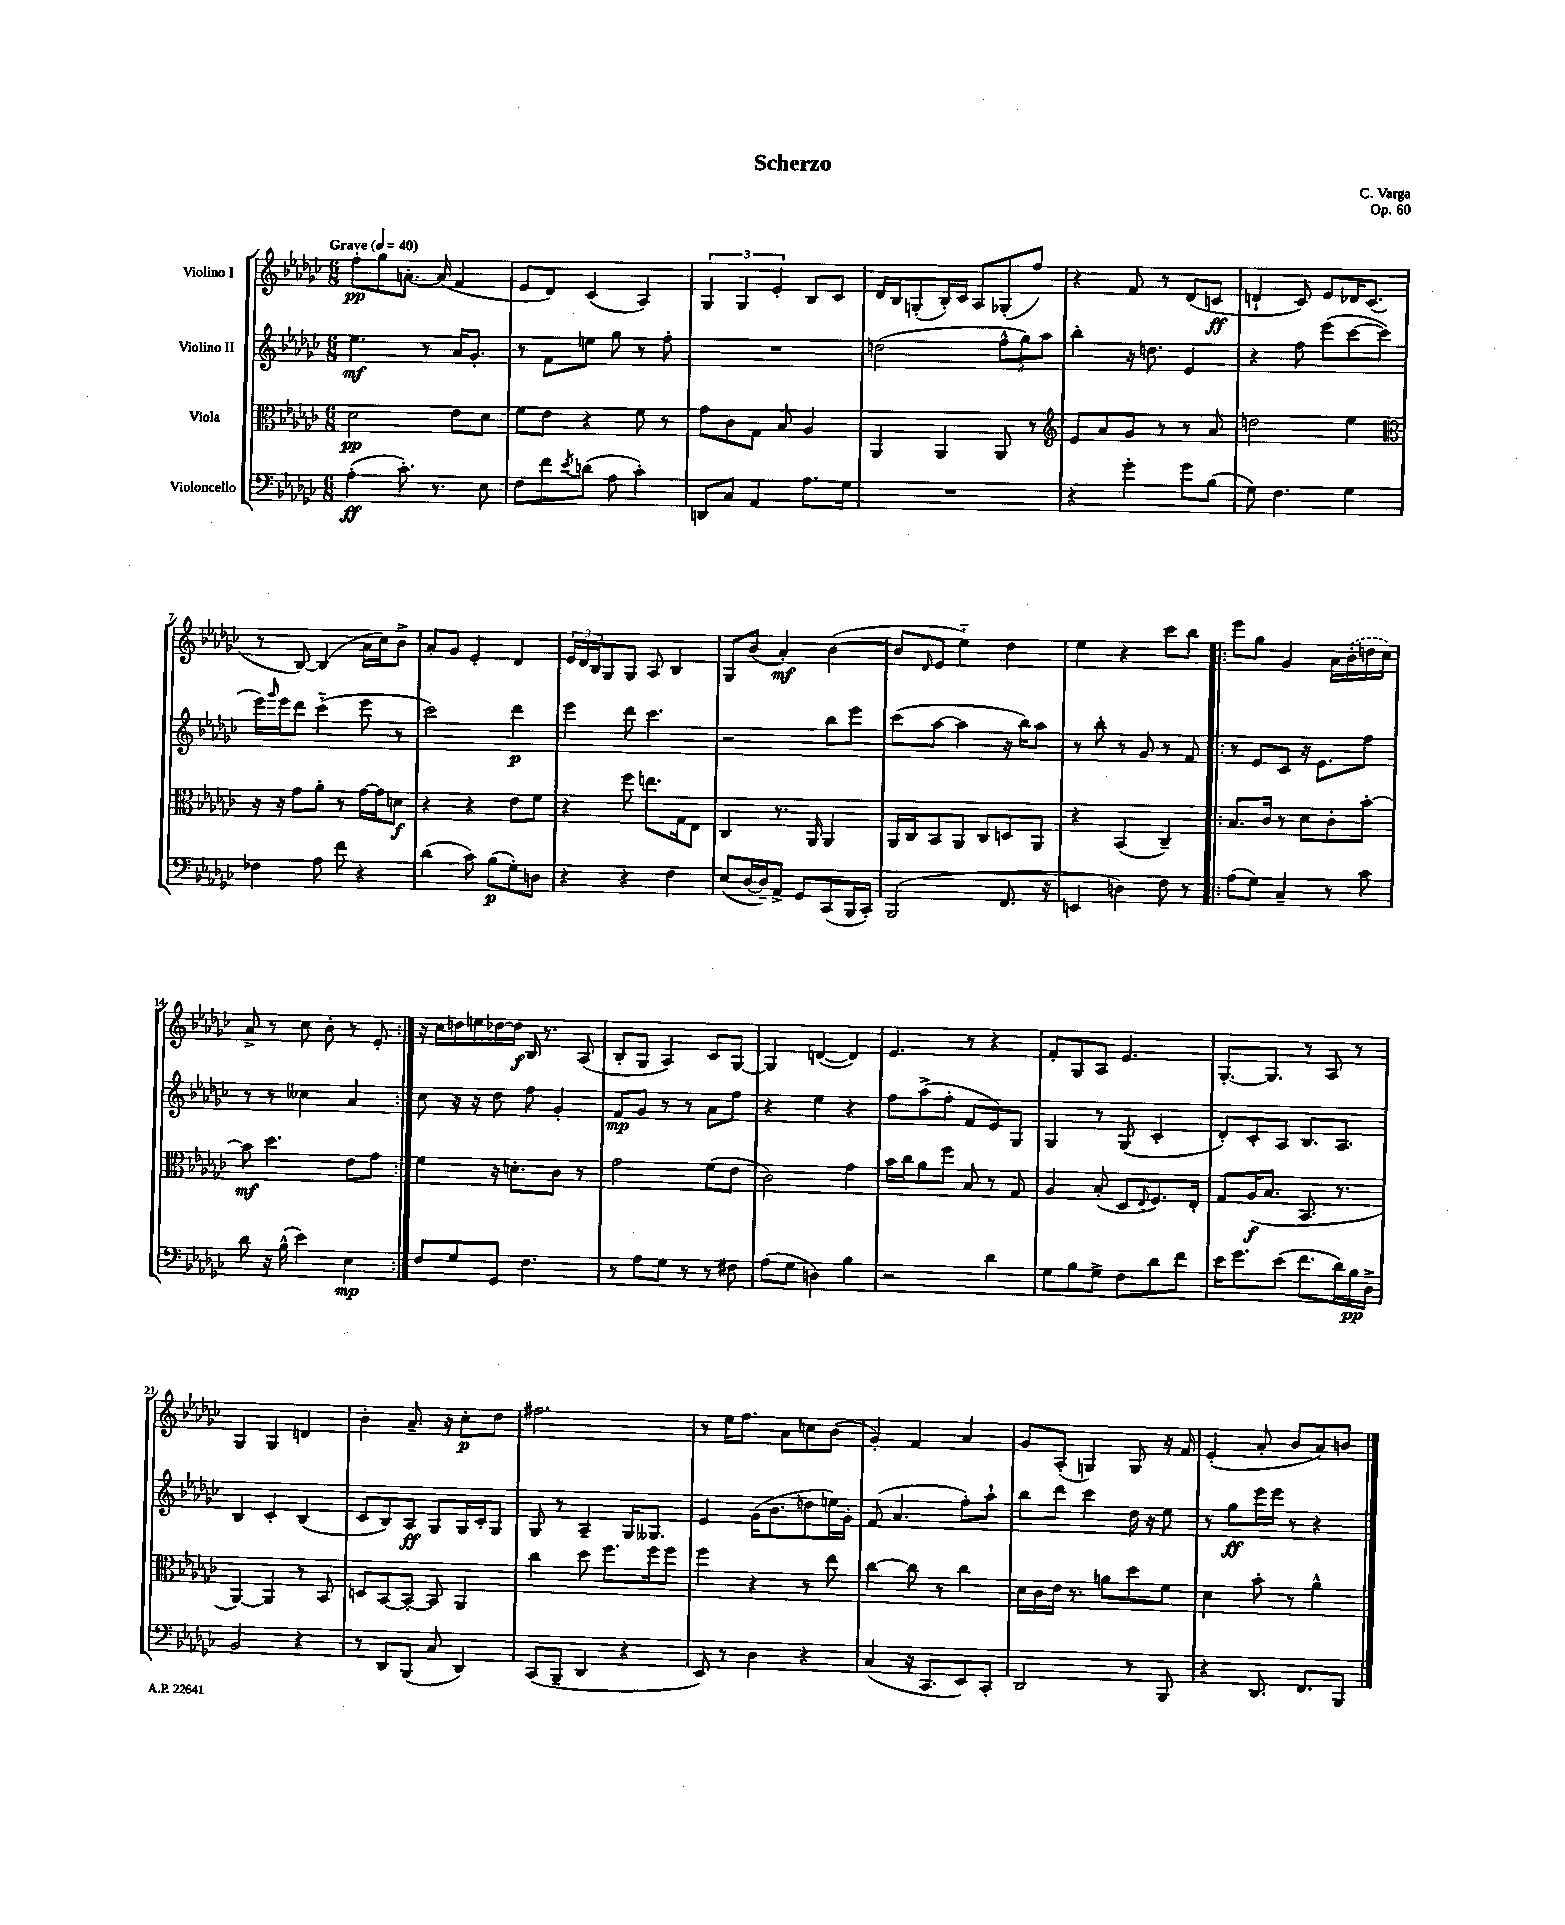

**kern	**dynam	**kern	**dynam	**kern	**dynam	**kern	**dynam
*part4	*part4	*part3	*part3	*part2	*part2	*part1	*part1
*staff4	*staff4	*staff3	*staff3	*staff2	*staff2	*staff1	*staff1
*I"Violoncello	*	*I"Viola	*	*I"Violino II	*	*I"Violino I	*
*clefF4	*	*clefC3	*	*clefG2	*	*clefG2	*
*k[b-e-a-d-g-c-]	*	*k[b-e-a-d-g-c-]	*	*k[b-e-a-d-g-c-]	*	*k[b-e-a-d-g-c-]	*
*M6/8	*	*M6/8	*	*M6/8	*	*M6/8	*
*MM40	*	*MM40	*	*MM40	*	*MM40	*
=1	=1	=1	=1	=1	=1	=1	=1
!	!	!	!	!	!	!LO:TX:a:B:t=Grave	!
(4A-'\	ff	2d-\	pp	4.ee-\	mf	8ff'\L	pp
.	.	.	.	.	.	8gg-\	.
8.c-'\)	.	.	.	.	.	[8.an'\J	.
.	.	.	.	8r	.	.	.
8.r	.	.	.	.	.	(16a/]	.
.	.	8e-\L	.	16a-/KL	.	4f/	.
.	.	.	.	8.g-'/J	.	.	.
8E-\	.	8d-\J	.	.	.	.	.
=2	=2	=2	=2	=2	=2	=2	=2
8F\L	.	8f\L	.	8r	.	8e-/L	.
8f\	.	8e-\J	.	8f\L	.	8d-/J)	.
8qe-/	.	.	.	.	.	.	.
(8dn\J	.	4r	.	8een\J	.	(4c-/	.
8A-\	.	.	.	8gg-\	.	.	.
4c-'\)	.	8f\	.	8r	.	4A-/)	.
.	.	8r	.	8ff'\	.	.	.
=3	=3	=3	=3	=3	=3	=3	=3
8DDn/L	.	8g-\L	.	2.r	.	6G-/	.
8C-/J	.	8c-\	.	.	.	.	.
.	.	.	.	.	.	6G-/	.
4AA-/	.	8G-\J	.	.	.	.	.
.	.	.	.	.	.	6e-'/	.
.	.	8B-/	.	.	.	.	.
8.A-\L	.	4A-/	.	.	.	8B-/L	.
.	.	.	.	.	.	8c-/J	.
16G-\Jk	.	.	.	.	.	.	.
=4	=4	=4	=4	=4	=4	=4	=4
2.r	.	4AA-/	.	(2ddn\	.	16d-/LL	.
.	.	.	.	.	.	16B-/J	.
.	.	.	.	.	.	(8Gn'/	.
.	.	4AA-/	.	.	.	16B-'/L)	.
.	.	.	.	.	.	16c-/JJ	.
.	.	.	.	.	.	8A-/L	.
.	.	8AA-/	.	12ff^^\L	.	(8G-X'/	.
.	.	.	.	12gg-\)	.	.	.
.	.	8r	.	.	.	8ff/J)	.
.	.	.	.	12aa-\J	.	.	.
=5	=5	=5	=5	=5	=5	=5	=5
*	*	*clefG2	*	*	*	*	*
4r	.	8e-/L	.	4bb-'\	.	4r	.
.	.	8a-/	.	.	.	.	.
4g-'\	.	8g-/J	.	16r	.	8f/	.
.	.	.	.	8.ddn\	.	.	.
.	.	8r	.	.	.	8r	.
8g-\L	.	8r	.	4e-/	.	(8d-/L	.
(8B-\J	.	8a-/	.	.	.	8cn/J	ff
=6	=6	=6	=6	=6	=6	=6	=6
8G-\)	.	2ddn\	.	4r	.	4dn`/	.
4.F\	.	.	.	.	.	.	.
.	.	.	.	8ff\	.	8c-/)	.
.	.	.	.	(8eee-\L	.	8e-/L	.
4G-\	.	4ee-\	.	[8ccc-\	.	16d-X/K	.
.	.	.	.	.	.	(8.c-/J	.
.	.	.	.	8ccc-\J]	.	.	.
!!LO:LB:g=z
=7	=7	=7	=7	=7	=7	=7	=7
*	*	*clefC3	*	*	*	*	*
4F-X\	.	16r	.	16eee-\LL)	.	8r	.
.	.	.	.	16qqggg-/	.	.	.
.	.	16r	.	16eee-\J	.	.	.
.	.	8g-\L	.	8ddd-\J	.	[8B-/)	.
8A-\	.	8a-'\J	.	(4ccc-\	.	(4B-/]	.
8f\	.	8r	.	.	.	.	.
4r	.	[16g-\LL	.	8eee-\	.	16a-\LL	.
.	.	16g-\J]	.	.	.	16cc-\J)	.
.	.	8dn\J	f	8r	.	8b-^\J	.
=8	=8	=8	=8	=8	=8	=8	=8
(4d-\	.	4r	.	2ccc-\)	.	8a-'/L	.
.	.	.	.	.	.	8g-/J	.
8c-\)	.	4r	.	.	.	4e-'/	.
(8B-\L	p	.	.	.	.	.	.
8G-'\)	.	8e-\L	.	4ddd-\	p	4d-/	.
8Dn\J	.	8f\J	.	.	.	.	.
=9	=9	=9	=9	=9	=9	=9	=9
4r	.	4r	.	4eee-\	.	24e-/LL	.
.	.	.	.	.	.	24d-/	.
.	.	.	.	.	.	24B-/J	.
.	.	.	.	.	.	8G-/	.
4r	.	8ff\	.	8ddd-\	.	8G-/J	.
.	.	8.een\L	.	4.ccc-\	.	8A-/	.
4F\	.	.	.	.	.	4B-/	.
.	.	16G-\k	.	.	.	.	.
.	.	8E-\J	.	.	.	.	.
=10	=10	=10	=10	=10	=10	=10	=10
(8E-/L	.	4C-/	.	2r	.	8G-/L	.
[16D-/L	.	.	.	.	.	(8b-/J	.
16D-~/J])	.	.	.	.	.	.	.
8AA-^/J	.	8.r	.	.	.	4a-'/)	mf
8GG-/L	.	.	.	.	.	.	.
.	.	16AA-/	.	.	.	.	.
(8CC-/	.	4AA-/	.	8bb-\L	.	([4b-\	.
16BBB-/L	.	.	.	8eee-\J	.	.	.
16CC-'/JJ)	.	.	.	.	.	.	.
=11	=11	=11	=11	=11	=11	=11	=11
(2BBB-/	.	16AA-/LL	.	(8ccc-\L	.	8b-/L]	.
.	.	16C-/J	.	.	.	.	.
.	.	.	.	.	.	16qqd-/	.
.	.	8BB-/	.	[8aa-\J	.	8e-/J	.
.	.	8AA-/J	.	4aa-\]	.	4ee-\)	.
.	.	8C-/L	.	.	.	.	.
8.FF/	.	8Dn/	.	16r	.	4dd-\	.
.	.	.	.	16bb-\KL)	.	.	.
.	.	8AA-/J	.	8aa-\J	.	.	.
16r	.	.	.	.	.	.	.
=12	=12	=12	=12	=12	=12	=12	=12
4EEn/	.	4r	.	8r	.	4ee-\	.
.	.	.	.	8bb-'\	.	.	.
4Dn\)	.	(4BB-/	.	8r	.	4r	.
.	.	.	.	8g-/	.	.	.
8F\	.	4C-~/)	.	8r	.	8ccc-\L	.
8r	.	.	.	8f/	.	8bb-\J	.
=13!|:	=13!|:	=13!|:	=13!|:	=13!|:	=13!|:	=13!|:	=13!|:
(8A-\L	.	8.B-/L	.	8r	.	8eee-\L	.
8G-\J)	.	.	.	8e-/L	.	8gg-\J	.
.	.	16c-/Jk	.	.	.	.	.
4C-~/	.	8r	.	8c-/J	.	4g-/	.
.	.	8d-\L	.	16r	.	.	.
.	.	.	.	8.e-\L	.	.	.
8r	.	8c-'\	.	.	.	16a-\LL	.
.	.	.	.	.	.	(16b-'\	.
8c-\	.	[8b-'\J	.	8ff\J	.	16ddn\	.
.	.	.	.	.	.	16cc-\JJ)	.
!!LO:LB:g=z
=14	=14	=14	=14	=14	=14	=14	=14
8d-\	.	8b-\]	mf	8r	.	8a-^/	.
16r	.	4.dd-\	.	8r	.	8r	.
(16B-^^\	.	.	.	.	.	.	.
4e-\)	.	.	.	4cc--X\	.	8cc-\	.
.	.	.	.	.	.	8b-'\	.
4E-\	mp	8e-\L	.	4a-/	.	8r	.
.	.	8g-\J	.	.	.	8e-'/	.
=15:|!	=15:|!	=15:|!	=15:|!	=15:|!	=15:|!	=15:|!	=15:|!
8F/L	.	4f\	.	8cc-\	.	16r	.
.	.	.	.	.	.	16cc-\LL	.
8G-/	.	.	.	16r	.	16ddn\	.
.	.	.	.	16r	.	16een\	.
8GG-/J	.	16r	.	8dd-\	.	[16dd-X\	.
.	.	8.dn'\L	.	.	.	16dd-\JJ]	f
4.F\	.	.	.	8ff\	.	16B-/	.
.	.	.	.	.	.	8.r	.
.	.	8c-\J	.	4g-'/	.	.	.
.	.	8r	.	.	.	(8A-/	.
=16	=16	=16	=16	=16	=16	=16	=16
8r	.	2g-\	.	8f/L	mp	8B-'/L	.
8A-\L	.	.	.	8g-/J	.	8G-/J	.
8G-\J	.	.	.	8r	.	4A-/)	.
8r	.	.	.	8r	.	.	.
8r	.	(8f\L	.	8a-\L	.	8c-/L	.
8F#X\	.	8e-\J	.	8ff\J	.	[8G-/J	.
=17	=17	=17	=17	=17	=17	=17	=17
(8A-\L	.	2c-\)	.	4r	.	4G-/]	.
8G-\J	.	.	.	.	.	.	.
4Dn\)	.	.	.	4ee-\	.	([4dn/	.
4B-\	.	4g-\	.	4r	.	4d/])	.
=18	=18	=18	=18	=18	=18	=18	=18
2r	.	16b-\LL	.	8ff\L	.	4.e-/	.
.	.	16cc-\J	.	.	.	.	.
.	.	8a-\	.	(8aa-^\	.	.	.
.	.	8ff\J	.	8ff'\J	.	.	.
.	.	8B-/	.	8f/L	.	8r	.
4d-\	.	8r	.	8e-/)	.	4r	.
.	.	8G-/	.	8G-/J	.	.	.
=19	=19	=19	=19	=19	=19	=19	=19
8G-\L	.	4A-/	.	4G-/	.	8f'/L	.
8B-\	.	.	.	.	.	8G-/	.
8G-^\J	.	(8B-'/	.	8r	.	8A-/J	.
8F\L	.	8D-/L	.	(8G-/	.	4.e-/	.
.	.	8qqE-/	.	.	.	.	.
8d-\	.	8.F/)	.	4c-'/	.	.	.
8f\J	.	.	.	.	.	.	.
.	.	16E-'/Jk	.	.	.	.	.
=20	=20	=20	=20	=20	=20	=20	=20
16e-\KL	.	8G-/L	.	8d-'/L)	.	[8.G-'/L	.
8.g-\	.	.	.	.	.	.	.
.	.	(16A-/K	f	8c-'/	.	.	.
.	.	8.B-/J	.	.	.	8.G-/J]	.
(8e-\J	.	.	.	8A-/J	.	.	.
8.f\L	.	8.BB-/	.	8.B-/L	.	8r	.
.	.	.	.	.	.	8A-/	.
16d-\L)	.	8.r	.	8.A-/J	.	.	.
16B-\	pp	.	.	.	.	8r	.
16D-^\JJ	.	.	.	.	.	.	.
!!LO:LB:g=z
=21	=21	=21	=21	=21	=21	=21	=21
2BB-/	.	[4AA-/)	.	4B-/	.	4G-/	.
.	.	4AA-/]	.	4c-'/	.	4G-/	.
4r	.	8r	.	(4B-/	.	4dn/	.
.	.	8BB-/	.	.	.	.	.
=22	=22	=22	=22	=22	=22	=22	=22
8r	.	8Dn/L	.	8c-/L	.	4b-'\	.
8DD-/L	.	[8BB-/	.	8B-/)	.	.	.
(8BBB-/J	.	8BB-'/J_	.	8A-/J	ff	8.a-~/	.
8C-/	.	8BB-/]	.	8G-/L	.	.	.
.	.	.	.	.	.	16r	.
4DD-/)	.	4AA-/	.	16G-/L	.	8cc-'\L	p
.	.	.	.	16c-'/J	.	.	.
.	.	.	.	8G-/J	.	8dd-\J	.
=23	=23	=23	=23	=23	=23	=23	=23
(8CC-/L	.	4cc-\	.	8G-/	.	2.ff#X\	.
8BBB-~/J	.	.	.	8r	.	.	.
4DD-/	.	8dd-\	.	4A-~/	.	.	.
.	.	8.ff\L	.	.	.	.	.
4r	.	.	.	16G-/KL	.	.	.
.	.	16ff\k	.	8.G--X/J	.	.	.
.	.	8ff\J	.	.	.	.	.
=24	=24	=24	=24	=24	=24	=24	=24
8EE-/)	.	4ff\	.	4e-/	.	8r	.
8r	.	.	.	.	.	16ee-\KL	.
.	.	.	.	.	.	8.ff\J	.
4D-\	.	4r	.	(16g-\KL	.	.	.
.	.	.	.	8.b-\	.	.	.
.	.	.	.	.	.	8a-\L	.
4r	.	8r	.	8ddn\	.	8ccn\	.
.	.	8ee-\	.	16een\L)	.	(8b-\J	.
.	.	.	.	16g-'\JJ	.	.	.
=25	=25	=25	=25	=25	=25	=25	=25
(4C-/	.	[4cc-\	.	(8f/	.	4g-'/)	.
.	.	.	.	4.a-/	.	.	.
16r	.	8cc-\]	.	.	.	4f/	.
8.CC-/L	.	.	.	.	.	.	.
.	.	8r	.	.	.	.	.
8EE-/)	.	4cc-\	.	8ff'\L)	.	4a-/	.
8CC-'/J	.	.	.	8aa-`\J	.	.	.
=26	=26	=26	=26	=26	=26	=26	=26
2DD-/	.	16d-\LL	.	8bb-\L	.	8g-/L	.
.	.	16c-\	.	.	.	.	.
.	.	16e-\JJ	.	8ddd-\J	.	(8A-'/J	.
.	.	8.r	.	.	.	.	.
.	.	.	.	4ccc-\	.	4Gn/)	.
.	.	8an\L	.	.	.	.	.
8r	.	8dd-\	.	16dd-\	.	8G/	.
.	.	.	.	16r	.	.	.
8BBB-/	.	8f\J	.	8ee-\	.	16r	.
.	.	.	.	.	.	16f/	.
=27	=27	=27	=27	=27	=27	=27	=27
4r	.	4d-\	.	8r	.	(4e-'/	.
.	.	.	.	8gg-\L	ff	.	.
8.DD-/	.	8b-'\	.	16eee-\L	.	8a-'/	.
.	.	.	.	16eee-\JJ	.	.	.
.	.	8r	.	8r	.	8b-/L	.
8.FF/L	.	.	.	.	.	.	.
.	.	4a-^^\	.	4r	.	8a-/)	.
8BBB-/J	.	.	.	.	.	8bn/J	.
==	==	==	==	==	==	==	==
*-	*-	*-	*-	*-	*-	*-	*-
